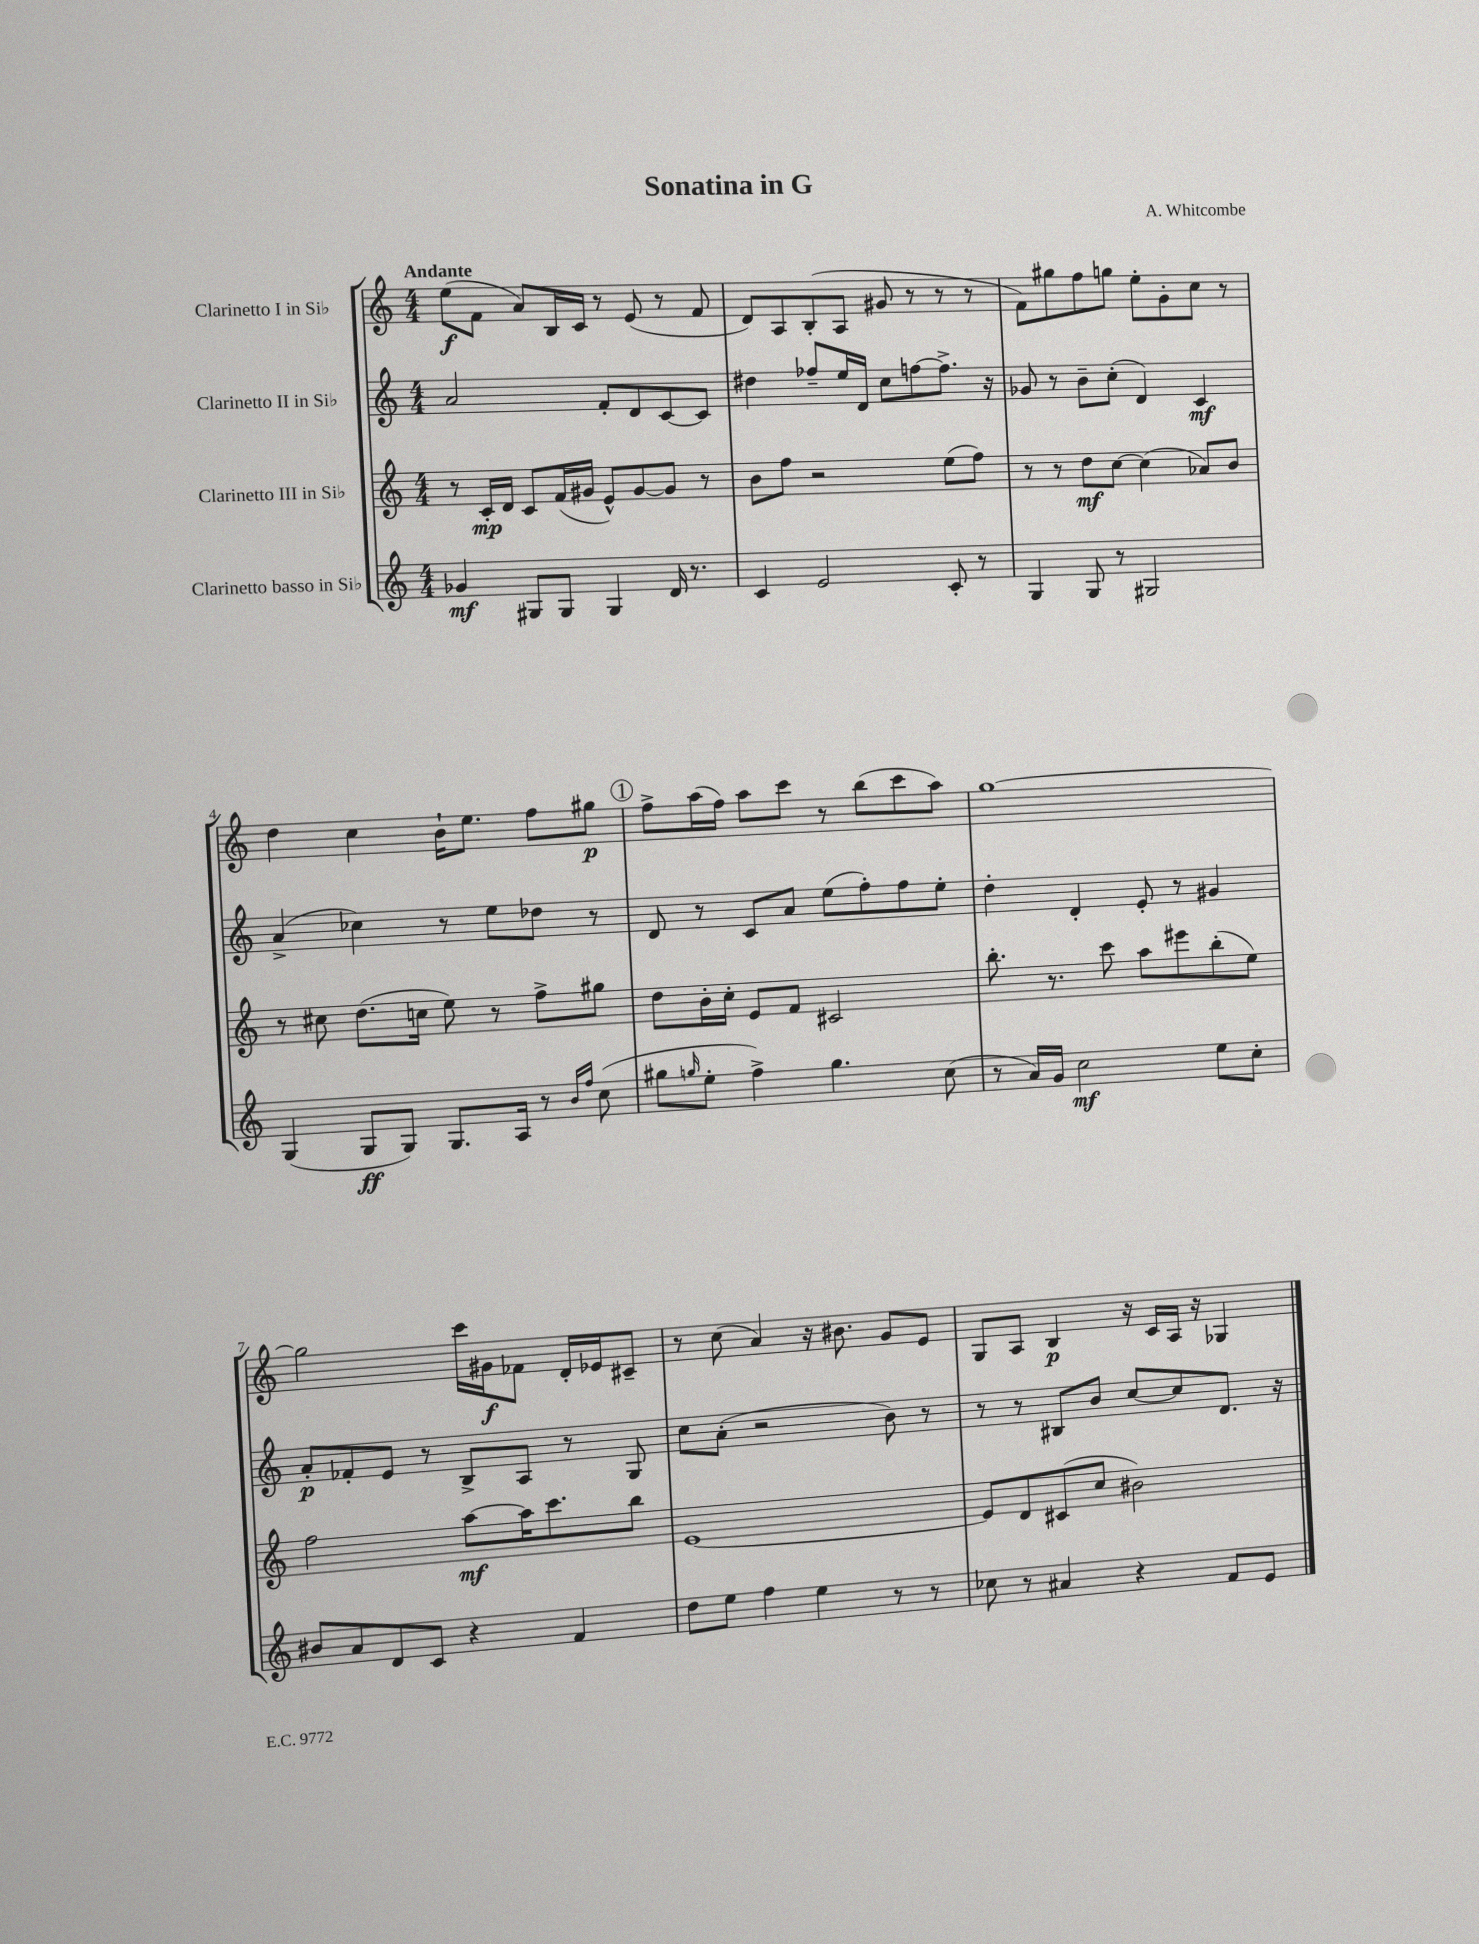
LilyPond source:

\header { title = "Sonatina in G" composer = "A. Whitcombe" }
<<
\new StaffGroup <<
\new Staff = "s0" \with { instrumentName = "Clarinetto I in Sib" } {
    \clef treble \key c \major \numericTimeSignature \time 4/4 \tempo "Andante"
    e''8\f( f'8 a'8) b16 c'16 r8 e'8( r8 f'8 |
    d'8) a8 b8-.( a8 gis'8 r8 r8 r8 |
    f'8) gis''8 f''8 g''8 e''8-. g'8-. c''8 r8 |
    d''4 c''4 b'16-! e''8. f''8 gis''8\p |
    \mark \markup { \circle "1" } f''8-> a''16( f''16) a''8 c'''8 r8 b''8( c'''8 a''8) |
    g''1~ |
    g''2 c'''16 gis'16\f fes'8 d'16-. ees'16 cis'8-- |
    r8 c''8( a'4) r16 bis'8. g'8 e'8 |
    g8 a8 b4\p r16 c'16 a16 r16 ges4 \bar "|." |
}
\new Staff = "s1" \with { instrumentName = "Clarinetto II in Sib" } {
    \clef treble \key c \major \numericTimeSignature \time 4/4
    a'2 f'8-. d'8 c'8~ c'8 |
    dis''4 fes''8-- e''16 d'16 c''8 f''8~ f''8.-> r16 |
    ges'8 r8 b'8-- c''8-.( d'4) c'4\mf |
    a'4->( ces''4) r8 e''8 des''8 r8 |
    \mark \markup { \circle "1" } d'8 r8 c'8 a'8 e''8( f''8-.) f''8 e''8-. |
    d''4-. d'4-. e'8-. r8 gis'4 |
    a'8-.\p fes'8-. e'8 r8 b8-> a8 r8 g8 |
    c''8 a'8-.( r2 b'8) r8 |
    r8 r8 bis8 b'8 c''8~ c''8 d'8. r16 \bar "|." |
}
\new Staff = "s2" \with { instrumentName = "Clarinetto III in Sib" } {
    \clef treble \key c \major \numericTimeSignature \time 4/4
    r8 c'16-.\mp d'16 c'8 f'16( gis'16 e'8-^) gis'8~ gis'8 r8 |
    b'8 f''8 r2 e''8( f''8) |
    r8 r8 d''8\mf c''8~ c''4( aes'8) b'8 |
    r8 cis''8 d''8.( c''16 e''8) r8 f''8-> gis''8 |
    \mark \markup { \circle "1" } d''8 b'16-. c''16-. e'8 f'8 cis'2 |
    b''8.-. r8. c'''8 a''8 eis'''8 b''8-.( e''8) |
    f''2 a''8~\mf a''16 c'''8. b''8 |
    e'1~ |
    e'8 d'8 cis'8( c''8 bis'2) \bar "|." |
}
\new Staff = "s3" \with { instrumentName = "Clarinetto basso in Sib" } {
    \clef treble \key c \major \numericTimeSignature \time 4/4
    ges'4\mf gis8 gis8 gis4 d'16 r8. |
    c'4 e'2 c'8-. r8 |
    g4 g8 r8 gis2 |
    g4( g8\ff g8) g8. a16 r8 \grace { b'16 f''16 } c''8( |
    \mark \markup { \circle "1" } gis''8 \grace { g''16 } e''8-. f''4->) g''4. c''8( |
    r8 a'16) g'16 c''2\mf e''8 c''8-. |
    bis'8 a'8 d'8 c'8 r4 f'4 |
    d''8 e''8 f''4 e''4 r8 r8 |
    ces''8 r8 ais'4 r4 f'8 e'8 \bar "|." |
}
>>
>>
